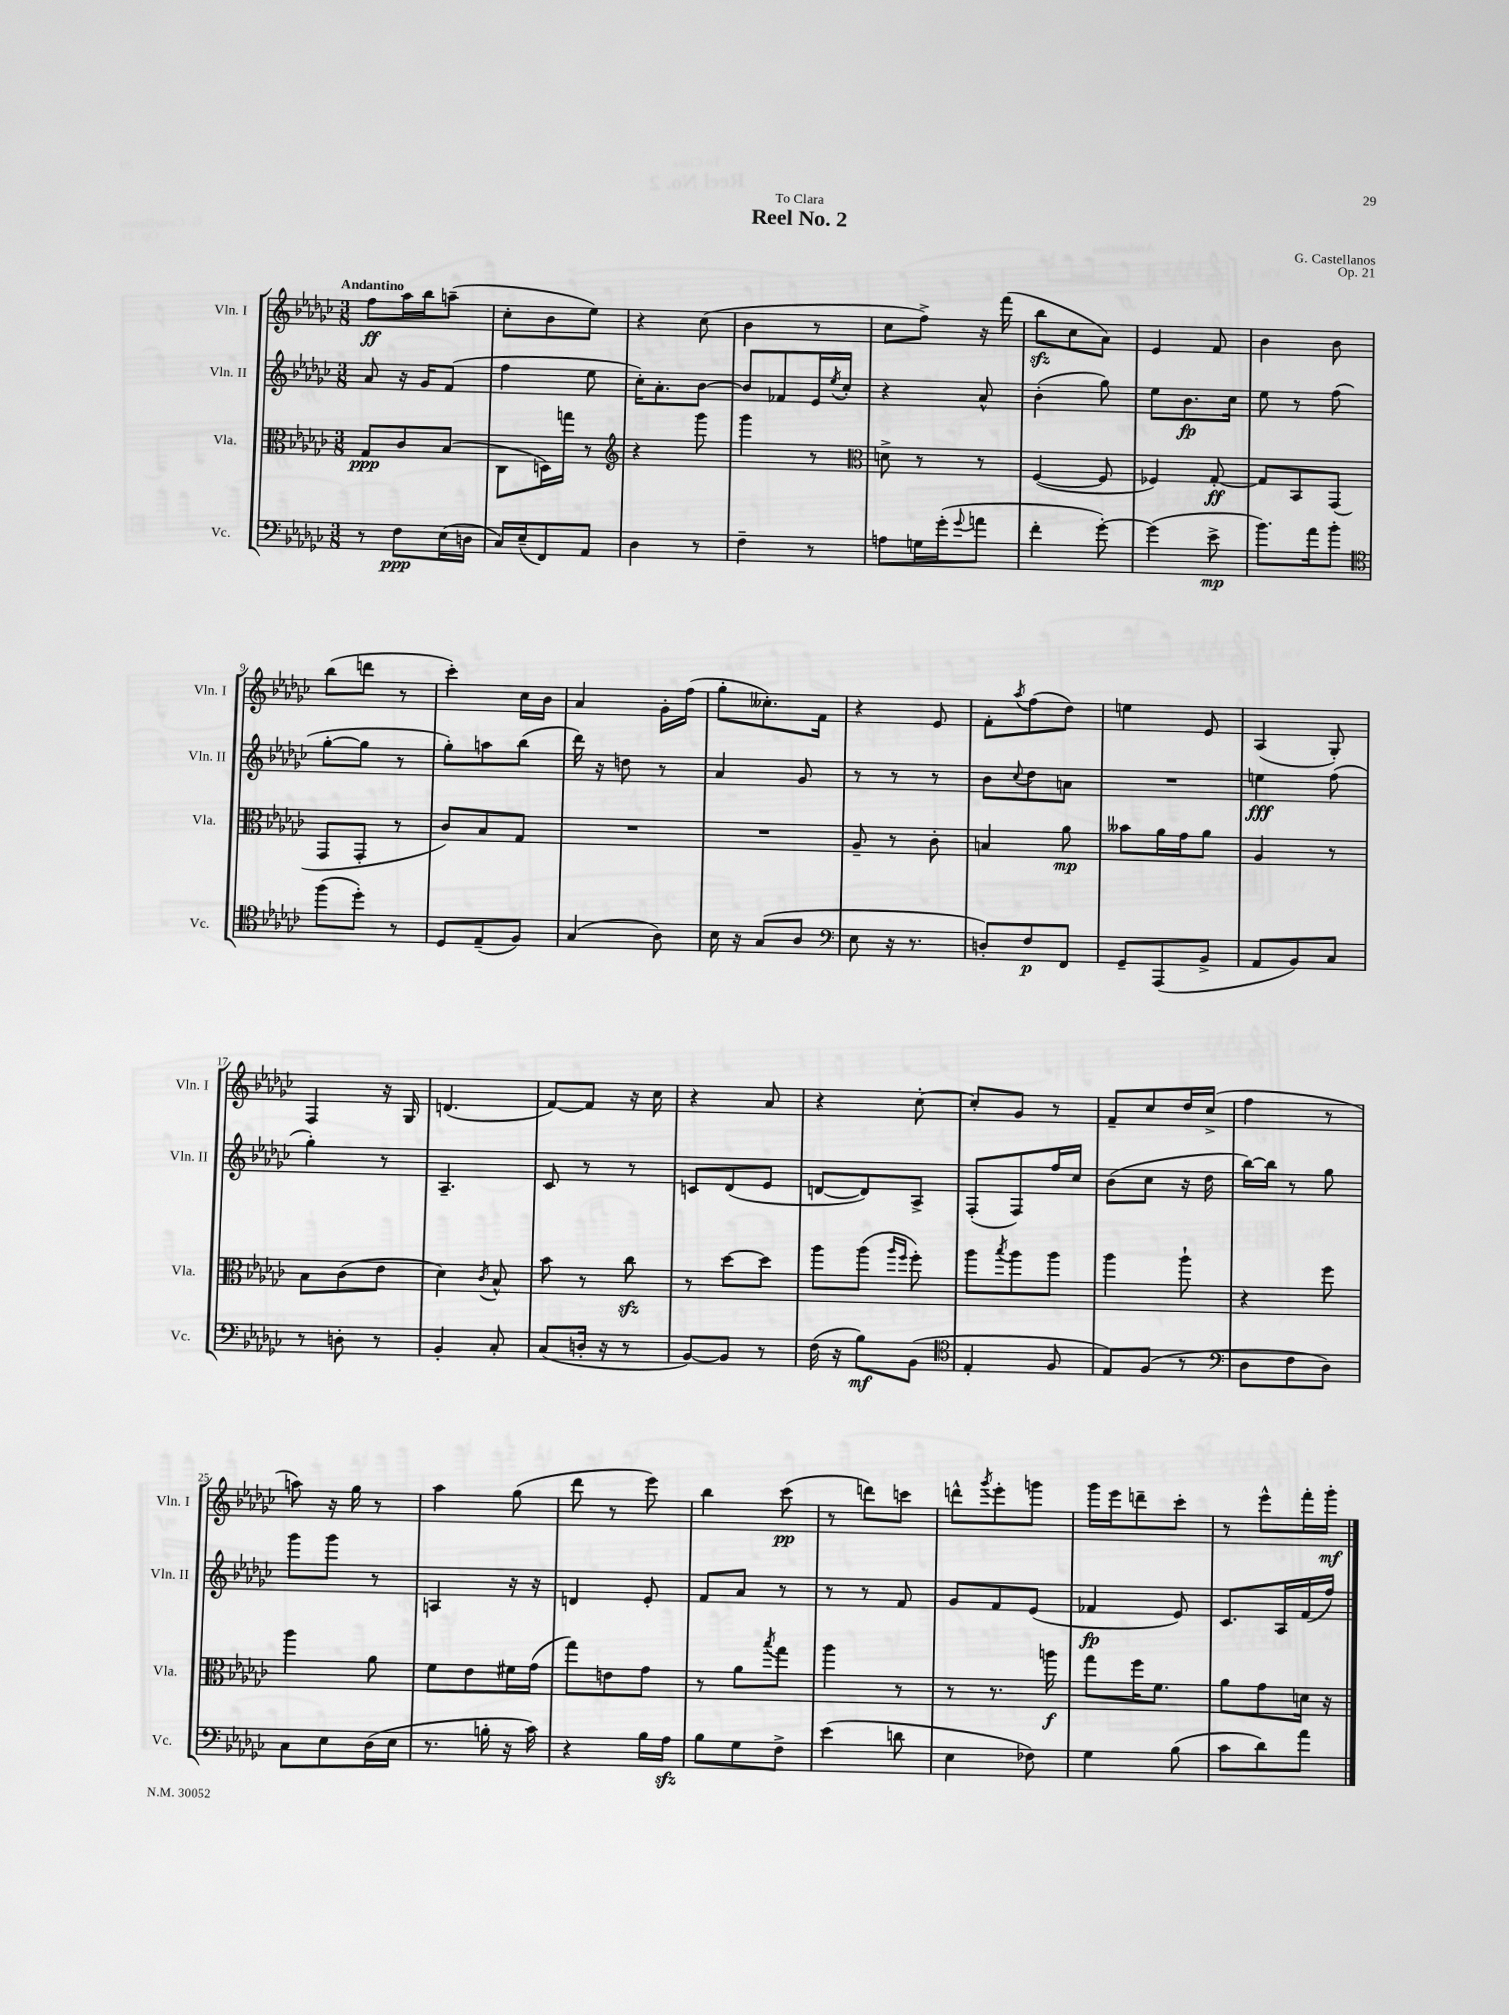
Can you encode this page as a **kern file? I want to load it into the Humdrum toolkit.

**kern	**dynam	**kern	**dynam	**kern	**dynam	**kern	**dynam
*part4	*part4	*part3	*part3	*part2	*part2	*part1	*part1
*staff4	*staff4	*staff3	*staff3	*staff2	*staff2	*staff1	*staff1
*I"Vc.	*	*I"Vla.	*	*I"Vln. II	*	*I"Vln. I	*
*I'Vc.	*	*I'Vla.	*	*I'Vln. II	*	*I'Vln. I	*
*clefF4	*	*clefC3	*	*clefG2	*	*clefG2	*
*k[b-e-a-d-g-c-]	*	*k[b-e-a-d-g-c-]	*	*k[b-e-a-d-g-c-]	*	*k[b-e-a-d-g-c-]	*
*M3/8	*	*M3/8	*	*M3/8	*	*M3/8	*
=1	=1	=1	=1	=1	=1	=1	=1
!	!	!	!	!	!	!LO:TX:a:B:t=Andantino	!
8r	.	8G-/L	ppp	8a-/	.	8ff\L	ff
8F\L	ppp	8c-/	.	16r	.	16aa-\L	.
.	.	.	.	16g-/KL	.	16bb-\J	.
(16E-\L	.	(8B-/J	.	(8f/J	.	(8aan~\J	.
16Dn\JJ	.	.	.	.	.	.	.
=2	=2	=2	=2	=2	=2	=2	=2
16C-/LL)	.	8C-\L	.	4ff\	.	8cc-'\L	.
(16E-~/J	.	.	.	.	.	.	.
8FF/)	.	16Dn\L)	.	.	.	8b-\	.
.	.	16ggn\JJ	.	.	.	.	.
8AA-/J	.	8r	.	8ee-\	.	8ee-\J)	.
=3	=3	=3	=3	=3	=3	=3	=3
*	*	*clefG2	*	*	*	*	*
4D-\	.	4r	.	16cc-'\KL)	.	4r	.
.	.	.	.	8.a-'\	.	.	.
8r	.	8ggg-\	.	[8b-\J	.	(8cc-\	.
=4	=4	=4	=4	=4	=4	=4	=4
4F~\	.	4ggg-\	.	8b-/L]	.	4b-\	.
.	.	.	.	8f-X/	.	.	.
8r	.	8r	.	16e-/L	.	8r	.
.	.	.	.	8qee-/	.	.	.
.	.	.	.	16cc-'/JJ	.	.	.
=5	=5	=5	=5	=5	=5	=5	=5
*	*	*clefC3	*	*	*	*	*
8An\L	.	8dn^\	.	4r	.	8cc-\L	.
16Gn\L	.	8r	.	.	.	8ff^\J)	.
(16g-'\J	.	.	.	.	.	.	.
8qqg-/	.	.	.	.	.	.	.
8an\J	.	8r	.	8a-^^/	.	16r	.
.	.	.	.	.	.	(16fff\	.
=6	=6	=6	=6	=6	=6	=6	=6
4f'\	.	([4F/	.	(4b-'\	.	8bb-zz\L	.
.	.	.	.	.	.	8cc-\	.
[8g-'\)	.	8F/]	.	8gg-\)	.	8a-\J)	.
=7	=7	=7	=7	=7	=7	=7	=7
(4g-\]	.	4F-X/)	.	8ee-\L	.	4e-/	.
.	.	.	.	8.b-\	fp	.	.
8e-^\	mp	[8G-'/	ff	.	.	8f/	.
.	.	.	.	16cc-\Jk	.	.	.
=8	=8	=8	=8	=8	=8	=8	=8
8.b-\L)	.	8G-/L]	.	8ee-\	.	4b-\	.
.	.	8BB-/	.	8r	.	.	.
16a-\k	.	.	.	.	.	.	.
8b-'\J	.	(8GG-/J	.	(8ff\	.	8b-\	.
!!LO:LB:g=z
=9	=9	=9	=9	=9	=9	=9	=9
*clefC4	*	*	*	*	*	*	*
(8ff\L	.	8GG-/L	.	[8gg-'\L	.	(8bb-\L	.
8dd-'\J)	.	8GG-'/J	.	8gg-\J]	.	8dddn\J	.
8r	.	8r	.	8r	.	8r	.
=10	=10	=10	=10	=10	=10	=10	=10
8D-/L	.	8c-/L)	.	8gg-'\L)	.	4ccc-'\)	.
(8E-~/	.	8B-/	.	8aan\	.	.	.
8F/J)	.	8G-/J	.	(8bb-\J	.	16cc-\LL	.
.	.	.	.	.	.	16b-\JJ	.
=11	=11	=11	=11	=11	=11	=11	=11
(4G-/	.	4.r	.	16ddd-\)	.	4a-/	.
.	.	.	.	16r	.	.	.
.	.	.	.	8ddn\	.	.	.
8A-\)	.	.	.	8r	.	16g-'\LL	.
.	.	.	.	.	.	(16ff\JJ	.
=12	=12	=12	=12	=12	=12	=12	=12
16B-\	.	4.r	.	4a-/	.	8gg-'\L	.
16r	.	.	.	.	.	.	.
(8G-/L	.	.	.	.	.	8.cc--X'\)	.
8A-/J	.	.	.	8g-/	.	.	.
.	.	.	.	.	.	16f\Jk	.
=13	=13	=13	=13	=13	=13	=13	=13
*clefF4	*	*	*	*	*	*	*
8E-\	.	8A-~/	.	8r	.	4r	.
16r	.	8r	.	8r	.	.	.
8.r	.	.	.	.	.	.	.
.	.	8c-'\	.	8r	.	8e-/	.
=14	=14	=14	=14	=14	=14	=14	=14
8Dn'/L)	.	4Bn/	.	8b-\L	.	8f'\L	.
.	.	.	.	8qqcc-/	.	8qaa-/	.
8F/	p	.	.	8dd-\	.	(8ff\	.
8FF/J	.	8a-\	mp	8an\J	.	8dd-\J)	.
=15	=15	=15	=15	=15	=15	=15	=15
8GG-~/L	.	8b--X\L	.	4.r	.	4een\	.
(8AAA-/	.	16a-\L	.	.	.	.	.
.	.	16g-\J	.	.	.	.	.
8BB-^/J	.	8a-\J	.	.	.	8e-/	.
=16	=16	=16	=16	=16	=16	=16	=16
8AA-/L	.	4A-/	.	4een\	fff	(4A-/	.
8BB-/)	.	.	.	.	.	.	.
8C-/J	.	8r	.	(8ff\	.	8G-'/)	.
!!LO:LB:g=z
=17	=17	=17	=17	=17	=17	=17	=17
8r	.	8B-\L	.	4gg-'\)	.	4F/	.
8Dn'\	.	(8c-\	.	.	.	.	.
8r	.	8e-\J	.	8r	.	16r	.
.	.	.	.	.	.	16G-/	.
=18	=18	=18	=18	=18	=18	=18	=18
4BB-'/	.	4d-\)	.	4.A-~/	.	(4.dn/	.
.	.	8qc-/	.	.	.	.	.
8C-'/	.	8B-^^/	.	.	.	.	.
=19	=19	=19	=19	=19	=19	=19	=19
(8C-/L	.	8b-\	.	8c-/	.	[8f/L)	.
16Dn'/Jk	.	8r	.	8r	.	8f/J]	.
16r	.	.	.	.	.	.	.
8r	.	8cc-zz\	.	8r	.	16r	.
.	.	.	.	.	.	16cc-\	.
=20	=20	=20	=20	=20	=20	=20	=20
[8BB-/L)	.	8r	.	8cn/L	.	4r	.
8BB-/J]	.	[8dd-\L	.	(8d-/	.	.	.
8r	.	8dd-\J]	.	8e-/J	.	8a-/	.
=21	=21	=21	=21	=21	=21	=21	=21
(16F\	.	8aa-\L	.	[8dn/L	.	4r	.
16r	.	.	.	.	.	.	.
8B-\L)	mf	(8aa-\J	.	8d/])	.	.	.
.	.	16qqaa-/LL	.	.	.	.	.
.	.	16qqff/JJ	.	.	.	.	.
(8BB-\J	.	8ff'\)	.	8A-^/J	.	[8cc-'\	.
=22	=22	=22	=22	=22	=22	=22	=22
*clefC4	*	*	*	*	*	*	*
4E-'/	.	8aa-\L	.	(8F'/L	.	8cc-'/L]	.
.	.	8qbb-/	.	.	.	.	.
.	.	8aa-\	.	8F/)	.	8g-/J	.
8F/	.	8aa-\J	.	16ff/L	.	8r	.
.	.	.	.	16cc-/JJ	.	.	.
=23	=23	=23	=23	=23	=23	=23	=23
8E-/L)	.	4aa-\	.	(8b-\L	.	8f~/L	.
(8F/J	.	.	.	8cc-\J	.	8cc-/	.
8r	.	8aa-`\	.	16r	.	16dd-/L	.
.	.	.	.	16dd-\	.	(16cc-^/JJ	.
=24	=24	=24	=24	=24	=24	=24	=24
*clefF4	*	*	*	*	*	*	*
8D-\L	.	4r	.	[16bb-\LL)	.	4ff\	.
.	.	.	.	16bb-\JJ]	.	.	.
8F\	.	.	.	8r	.	.	.
8D-\J)	.	8ff\	.	8gg-\	.	8r	.
!!LO:LB:g=z
=25	=25	=25	=25	=25	=25	=25	=25
8C-\L	.	4aa-\	.	8ggg-\L	.	8aan\)	.
8E-\	.	.	.	8ggg-\J	.	16r	.
.	.	.	.	.	.	16gg-\	.
(16D-\L	.	8a-\	.	8r	.	8r	.
16E-\JJ	.	.	.	.	.	.	.
=26	=26	=26	=26	=26	=26	=26	=26
8.r	.	8f\L	.	4An/	.	4aa-\	.
.	.	8e-\	.	.	.	.	.
16Bn'\	.	.	.	.	.	.	.
16r	.	16f#X\L	.	16r	.	(8gg-\	.
16c-\)	.	(16g-\JJ	.	16r	.	.	.
=27	=27	=27	=27	=27	=27	=27	=27
4r	.	8gg-\L)	.	4dn/	.	8ddd-\	.
.	.	8en\	.	.	.	8r	.
16B-\LL	.	8g-\J	.	8e-'/	.	8eee-\)	.
16A-zz\JJ	.	.	.	.	.	.	.
=28	=28	=28	=28	=28	=28	=28	=28
8B-\L	.	8r	.	8f/L	.	4bb-\	.
8G-\	.	8a-\L	.	8a-/J	.	.	.
.	.	8qbb-/	.	.	.	.	.
8F^\J	.	8gg-\J	.	8r	.	(8ccc-\	pp
=29	=29	=29	=29	=29	=29	=29	=29
(4e-\	.	4aa-\	.	8r	.	8r	.
.	.	.	.	8r	.	8dddn\L)	.
8dn\	.	8r	.	8f/	.	8cccn\J	.
=30	=30	=30	=30	=30	=30	=30	=30
4E-\	.	8r	.	8g-/L	.	8dddn^^\L	.
.	.	.	.	.	.	8qggg-/	.
.	.	8.r	.	8f/	.	8eee-'\	.
8F-X\)	.	.	.	(8e-/J	.	8gggn\J	.
.	.	16aan\	f	.	.	.	.
=31	=31	=31	=31	=31	=31	=31	=31
4G-\	.	8gg-\L	.	4f-X/	fp	16ggg-\LL	.
.	.	.	.	.	.	16eee-\J	.
.	.	16ff\K	.	.	.	8dddn~\	.
.	.	8.f\J	.	.	.	.	.
(8B-\	.	.	.	8e-/)	.	8ccc-'\J	.
=32	=32	=32	=32	=32	=32	=32	=32
8c-\L	.	8a-\L	.	8.c-/L	.	8r	.
8d-\)	.	8g-\	.	.	.	8eee-^^\L	.
.	.	.	.	16A-/L	.	.	.
8a-\J	.	16dn\Jk	.	(16f/	.	16fff'\L	.
.	.	16r	.	16ff/JJ)	.	16ggg-'\JJ	mf
==	==	==	==	==	==	==	==
*-	*-	*-	*-	*-	*-	*-	*-
